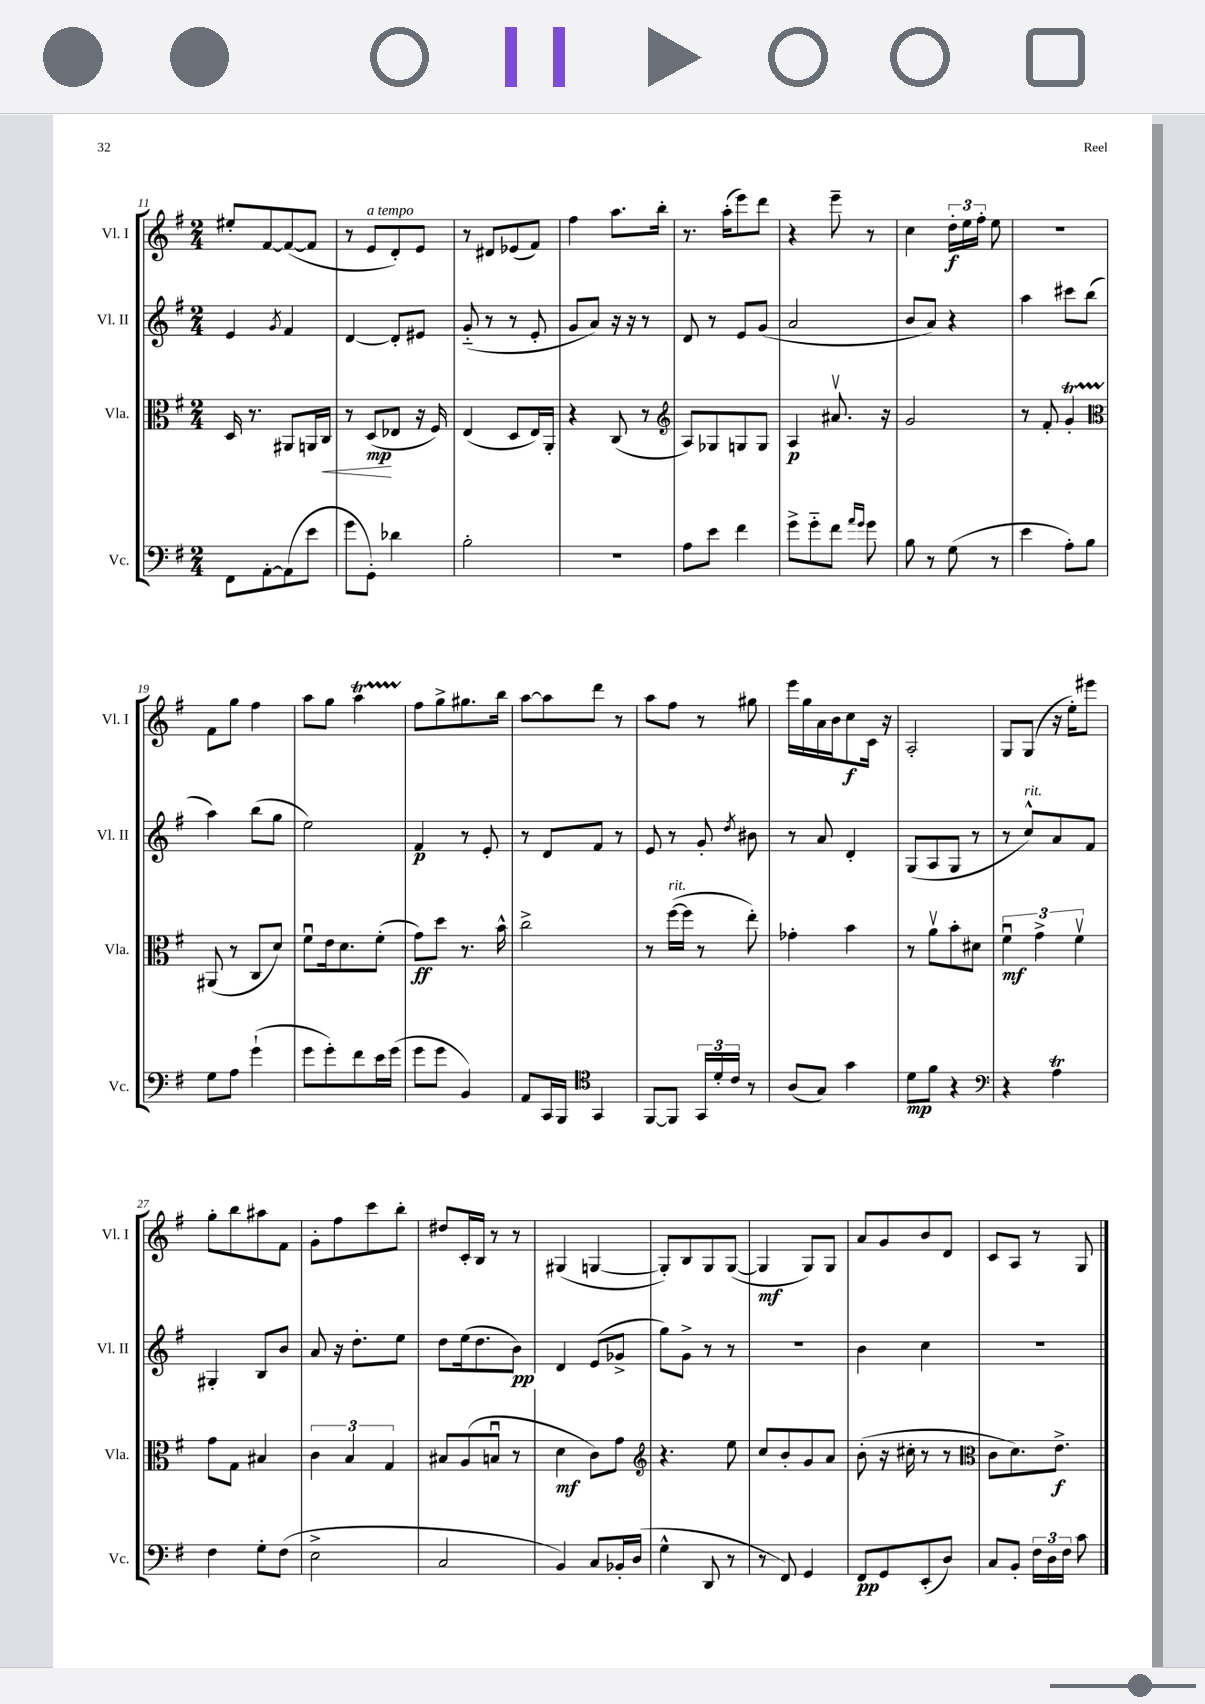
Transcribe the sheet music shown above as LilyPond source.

<<
\new StaffGroup <<
\new Staff = "s0" \with { instrumentName = "Vl. I" shortInstrumentName = "Vl. I" } {
    \clef treble \key g \major \numericTimeSignature \time 2/4
    \autoBeamOff eis''8[-. fis'8~ fis'8~( fis'8] |
    r8 e'8[^\markup { \italic "a tempo" } d'8-.) e'8] |
    r8 dis'8[ ees'8( fis'8]) |
    fis''4 a''8.[ b''16]-. |
    r8. a''16[-.( e'''8) d'''8] |
    r4 e'''8-- r8 |
    c''4 \tuplet 3/2 { d''16[-.\f e''16 fis''16]-. } e''8 |
    r2 |
    fis'8[ g''8] fis''4 |
    a''8[ g''8] a''4\startTrillSpan |
    fis''8[\stopTrillSpan g''8-> gis''8. b''16] |
    a''8[~ a''8 d'''8] r8 |
    a''8[ fis''8] r8 gis''8 |
    e'''16[ g''16 a'16 b'16 c''8\f c'16] r16 |
    a2-. |
    g8[ g8]( r16 e''16[-.) eis'''8] |
    g''8[-. b''8 ais''8 fis'8] |
    g'8[-. fis''8 c'''8 b''8]-. |
    dis''8[ c'16-. b16] r8 r8 |
    gis4( g4~ |
    g8[-.) b8 g8 g8]~( |
    g4\mf g8[) g8] |
    a'8[ g'8 b'8 d'8] |
    c'8[ a8] r8 g8 \bar "|." |
}
\new Staff = "s1" \with { instrumentName = "Vl. II" shortInstrumentName = "Vl. II" } {
    \clef treble \key g \major \numericTimeSignature \time 2/4
    \autoBeamOff e'4 \acciaccatura { g'8 } fis'4 |
    d'4~ d'8[-. eis'8] |
    g'8-_( r8 r8 e'8-. |
    g'8[ a'8]) r16 r16 r8 |
    d'8 r8 e'8[ g'8]( |
    a'2 |
    b'8[ a'8]) r4 |
    a''4 cis'''8[ b''8]( |
    a''4) b''8[( g''8] |
    e''2) |
    fis'4\p r8 e'8-. |
    r8 d'8[ fis'8] r8 |
    e'8 r8 g'8-. \acciaccatura { d''8 } bis'8 |
    r8 a'8 d'4-. |
    g8[( a8 g8] r8 |
    r8 c''8[-^^\markup { \italic "rit." }) a'8 fis'8] |
    gis4-. b8[ b'8] |
    a'8 r16 d''8.[-. e''8] |
    d''8[ e''16( d''8. b'8]\pp) |
    d'4 e'8[( ges'8]-> |
    g''8[) g'8]-> r8 r8 |
    R2 |
    b'4 c''4 |
    R2 \bar "|." |
}
\new Staff = "s2" \with { instrumentName = "Vla." shortInstrumentName = "Vla." } {
    \clef alto \key g \major \numericTimeSignature \time 2/4
    \autoBeamOff d16 r8. ais,8[ a,16 c16]\< |
    r8 d8[\mp\!( ees8] r16 fis16) |
    e4( d8[ e16) a,16]-. |
    r4 c8( r8 |
    \clef treble a8[) ges8 g8 g8] |
    a4\p ais'8.\upbow r16 |
    g'2 |
    r8 fis'8-. g'4-.\startTrillSpan |
    \clef alto ais,8\stopTrillSpan( r8 c8[ d'8]) |
    fis'8[\downbow e'16 d'8. fis'8]-.( |
    g'8[\ff) d''8] r8. b'16-^ |
    c''2-> |
    r8 fis''16[~^\markup { \italic "rit." }( fis''16] r8 e''8-.) |
    ges'4-. b'4 |
    r8 a'8[\upbow b'8-. dis'8] |
    \tuplet 3/2 { fis'4\downbow\mf g'4-> fis'4\upbow } |
    g'8[ g8] bis4 |
    \tuplet 3/2 { c'4 b4 g4 } |
    bis8[ a8( b8]\downbow r8 |
    d'4\mf c'8[) g'8] |
    \clef treble r4. e''8 |
    c''8[ b'8-. g'8 a'8] |
    b'8-.( r16 cis''16-. r8 r8 |
    \clef alto c'8[ d'8.) e'8.]->\f \bar "|." |
}
\new Staff = "s3" \with { instrumentName = "Vc." shortInstrumentName = "Vc." } {
    \clef bass \key g \major \numericTimeSignature \time 2/4
    \autoBeamOff fis,8[ a,8~-. a,8( e'8] |
    g'8[ g,8]-.) des'4 |
    b2-. |
    r2 |
    a8[ e'8] fis'4 |
    g'8[-> g'8-_ fis'8] \grace { a'16[ g'16] } g'8 |
    b8 r8 g8( r8 |
    e'4 a8[-.) b8] |
    g8[ a8] g'4-!( |
    g'8[ g'8-.) fis'8 e'16 g'16]( |
    g'8[ g'8] b,4) |
    a,8[ c,16 b,,16] \clef tenor g,4 |
    fis,8[~ fis,8] \tuplet 3/2 { g,16[ d'16-. c'16] } r8 |
    a8[( g8]) g'4 |
    d'8[\mp fis'8] r4 |
    \clef bass r4 a4\trill |
    fis4 g8[-. fis8]( |
    e2-> |
    c2 |
    b,4) c8[ bes,16-. d16]( |
    g4-^ d,8 r8 |
    r8 fis,8) g,4 |
    fis,8[\pp g,8 e,8-.( d8]) |
    c8[ b,8]-. \tuplet 3/2 { fis16[ d16 fis16] } c'8 \bar "|." |
}
>>
>>
\layout { \context { \Score currentBarNumber = #11 } }
